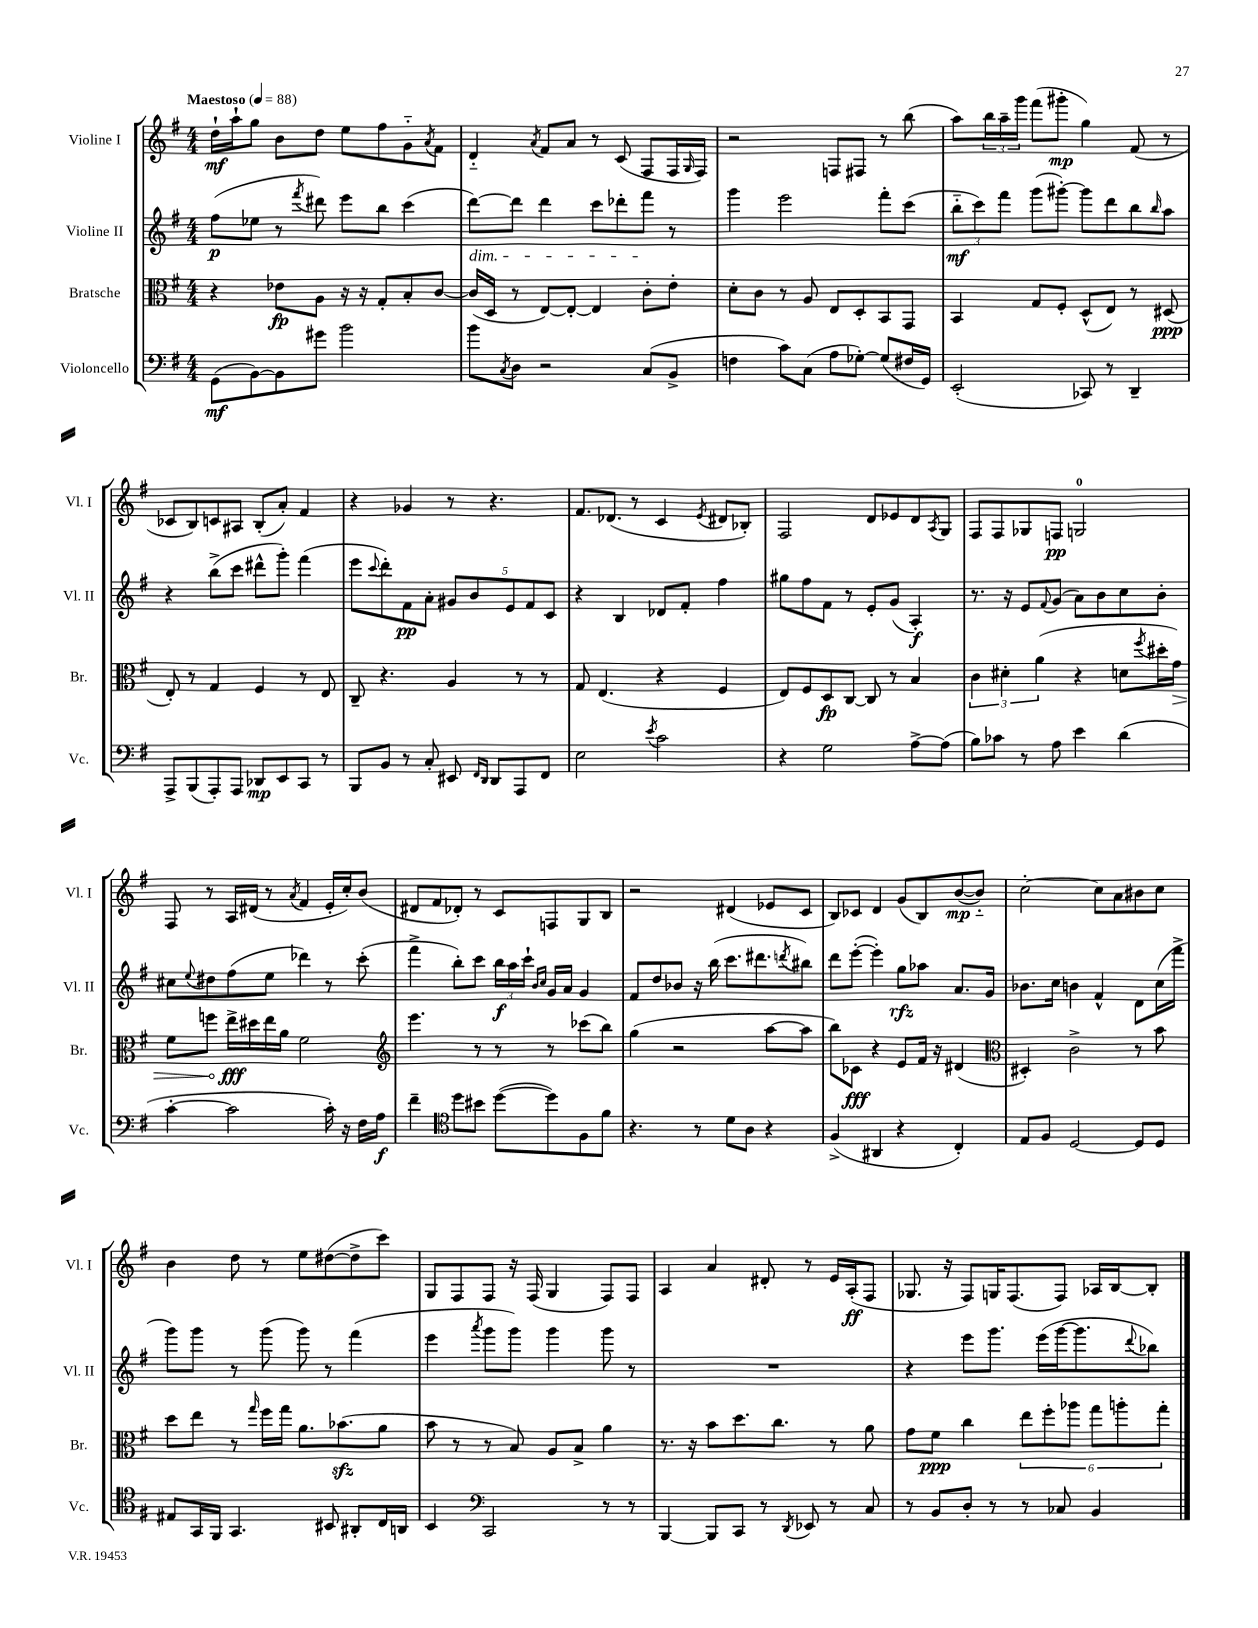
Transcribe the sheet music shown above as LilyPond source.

<<
\new StaffGroup <<
\new Staff = "s0" \with { instrumentName = "Violine I" shortInstrumentName = "Vl. I" } {
    \clef treble \key g \major \numericTimeSignature \time 4/4 \tempo "Maestoso" 4 = 88
    d''16-!\mf a''16-! g''8 b'8 d''8 e''8 fis''8 g'8-_ \acciaccatura { a'8 } fis'8 |
    d'4-_ \acciaccatura { a'8 } fis'8 a'8 r8 c'8( fis8 fis16 \grace { g16 } fis16) |
    r2 f8 fis8 r8 b''8( |
    a''8) \tuplet 3/2 { b''16 a''16-- g'''16 } fis'''8( gis'''8-.\mp g''4) fis'8( r8 |
    ces'8 b8) c'8 ais8 b8-.( a'8-.) fis'4 |
    r4 ges'4 r8 r4. |
    fis'8. des'8.( r8 c'4 \acciaccatura { e'8 } dis'8 bes8-.) |
    fis2 d'8 ees'8 d'8 \acciaccatura { a8 } g8 |
    fis8 fis8 ges8 f8\pp g2-0 |
    fis8 r8 a16 dis'16( r8 \acciaccatura { a'8 } fis'4 e'16-. c''16-.) b'8( |
    dis'8 fis'8 des'8-.) r8 c'8 f8 g8 b8 |
    r2 dis'4( ees'8 c'8 |
    b8) ces'8 d'4 g'8( b8) b'8~\mp( b'8-_) |
    c''2~-. c''8 a'8 bis'8 c''8 |
    b'4 d''8 r8 e''8 dis''8~( dis''8-> c'''8) |
    g8 fis8 fis8 r16 fis16( g4 fis8) fis8 |
    a4 a'4 dis'8-. r8 e'16 a16-.\ff( fis8 |
    ges8. r16 fis8) g16 fis8.( fis8) aes16 b16~ b8-. \bar "|." |
}
\new Staff = "s1" \with { instrumentName = "Violine II" shortInstrumentName = "Vl. II" } {
    \clef treble \key g \major \numericTimeSignature \time 4/4
    fis''8\p( ees''8 r8 \acciaccatura { fis'''8 } dis'''8) e'''8 b''8 c'''4( |
    d'''8~\dim) d'''8 d'''4 c'''8 des'''8-. fis'''8\! r8 |
    g'''4 e'''2 fis'''8-. c'''8( |
    \tuplet 3/2 { b''8-_\mf c'''8) fis'''8 } g'''8( gis'''8~-.) gis'''8 d'''8 b''8 \grace { b''16 } a''8 |
    r4 b''8->( c'''8 dis'''8-^ g'''8-.) fis'''4( |
    e'''8 \appoggiatura { c'''8 } d'''8-.) fis'8\pp a'8-. \tuplet 5/4 { gis'8 b'8 e'8 fis'8 c'8 } |
    r4 b4 des'8 fis'8-. fis''4 |
    gis''8 fis''8 fis'8 r8 e'8-. g'8( a4-.\f) |
    r8. r16 e'8 \appoggiatura { fis'8 } g'8( a'8) b'8 c''8 b'8-. |
    cis''8 \appoggiatura { e''8 } dis''8 fis''8( e''8 des'''4) r8 c'''8-.( |
    fis'''4-> b''8-.) c'''8 \tuplet 3/2 { b''16\f a''16 c'''16-! } \grace { b'16 c''16 } g'16 a'16 g'4 |
    fis'8 d''8 bes'8 r16 b''16( c'''8. dis'''8. \acciaccatura { d'''8 } bis''8) |
    d'''8 e'''8~-.( e'''4-.) g''8\rfz aes''8 a'8. g'16 |
    bes'8. c''16 b'4 fis'4-^ d'8 c''16( fis'''16-> |
    g'''8) g'''8 r8 g'''8( g'''8) r8 fis'''4( |
    e'''4 \acciaccatura { a'''8 } g'''8 g'''8) g'''4 g'''8 r8 |
    R1 |
    r4 e'''8 g'''8. e'''16( g'''16~ g'''8. \appoggiatura { d'''8 } bes''8) \bar "|." |
}
\new Staff = "s2" \with { instrumentName = "Bratsche" shortInstrumentName = "Br." } {
    \clef alto \key g \major \numericTimeSignature \time 4/4
    r4 ees'8\fp a8 r16 r16 g8-. b8-. c'8~ |
    c'16( d16 r8 e8~) e8~-. e4 c'8-. e'8-. |
    d'8-. c'8 r8 a8 e8 d8-. b,8 g,8 |
    b,4 g8 fis8-. d8-^( e8) r8 dis8\ppp( |
    e8-.) r8 g4 fis4 r8 e8 |
    c8-- r4. a4 r8 r8 |
    g8 e4.( r4 fis4 |
    e8) fis8 d8\fp c8~ c8 r8 b4 |
    \tuplet 3/2 { c'4 dis'4-. a'4( } r4 d'8 \acciaccatura { fis''8 } dis''16-. \once \override Hairpin.circled-tip = ##t g'16\>) |
    fis'8 f''8 e''16->\fff\! dis''16 e''16 a'16 fis'2 |
    \clef treble e'''4. r8 r8 r8 ces'''8( b''8) |
    g''4( r2 a''8~ a''8 |
    b''8) ces'8\fff r4 e'8 fis'16 r16 dis'4( |
    \clef alto dis4-.) c'2-> r8 b'8 |
    d''8 e''8 r8 \grace { g''16 } fis''16 g''16 a'8. bes'8.\sfz( a'8 |
    b'8 r8 r8 b8) a8 b8-> a'4 |
    r8. r16 b'8 d''8. c''8. r8 a'8 |
    g'8 fis'8\ppp c''4 \tuplet 6/4 { e''8 fis''8-. aes''8 g''8 a''8-. g''8-. } \bar "|." |
}
\new Staff = "s3" \with { instrumentName = "Violoncello" shortInstrumentName = "Vc." } {
    \clef bass \key g \major \numericTimeSignature \time 4/4
    g,8\mf( b,8~) b,8 gis'8 b'2 |
    b'8 \acciaccatura { c8 } d8 r2 c8( b,8-> |
    f4 c'8) c8( a8 ges8~-.) ges8( fis16 g,16) |
    e,2-.( ces,8) r8 d,4-- |
    a,,8-> b,,8( a,,8-.) a,,8 des,8\mp e,8 c,8 r8 |
    b,,8 b,8 r8 c8-. eis,8 \grace { fis,16 d,16 } d,8 a,,8 fis,8 |
    e2 \acciaccatura { e'8 } c'2 |
    r4 g2 a8~-> a8( |
    b8) ces'8 r8 a8 e'4 d'4( |
    c'4~-. c'2 c'16-.) r16 fis16 a16\f |
    fis'4-- \clef tenor d''8 bis'8 d''8~( d''8) fis8 fis'8 |
    r4. r8 d'8 a8 r4 |
    fis4->( ais,4 r4 c4-.) |
    e8 fis8 d2~ d8 d8 |
    eis8 g,16 fis,16 g,4. bis,8 ais,8-. c16 a,16 |
    b,4 \clef bass c,2 r8 r8 |
    b,,4~ b,,8 c,8 r8 \acciaccatura { d,8 } ees,8 r8 c8 |
    r8 b,8 d8-. r8 r8 ces8 b,4 \bar "|." |
}
>>
>>
\layout { \context { \Score \remove "Bar_number_engraver" } }
